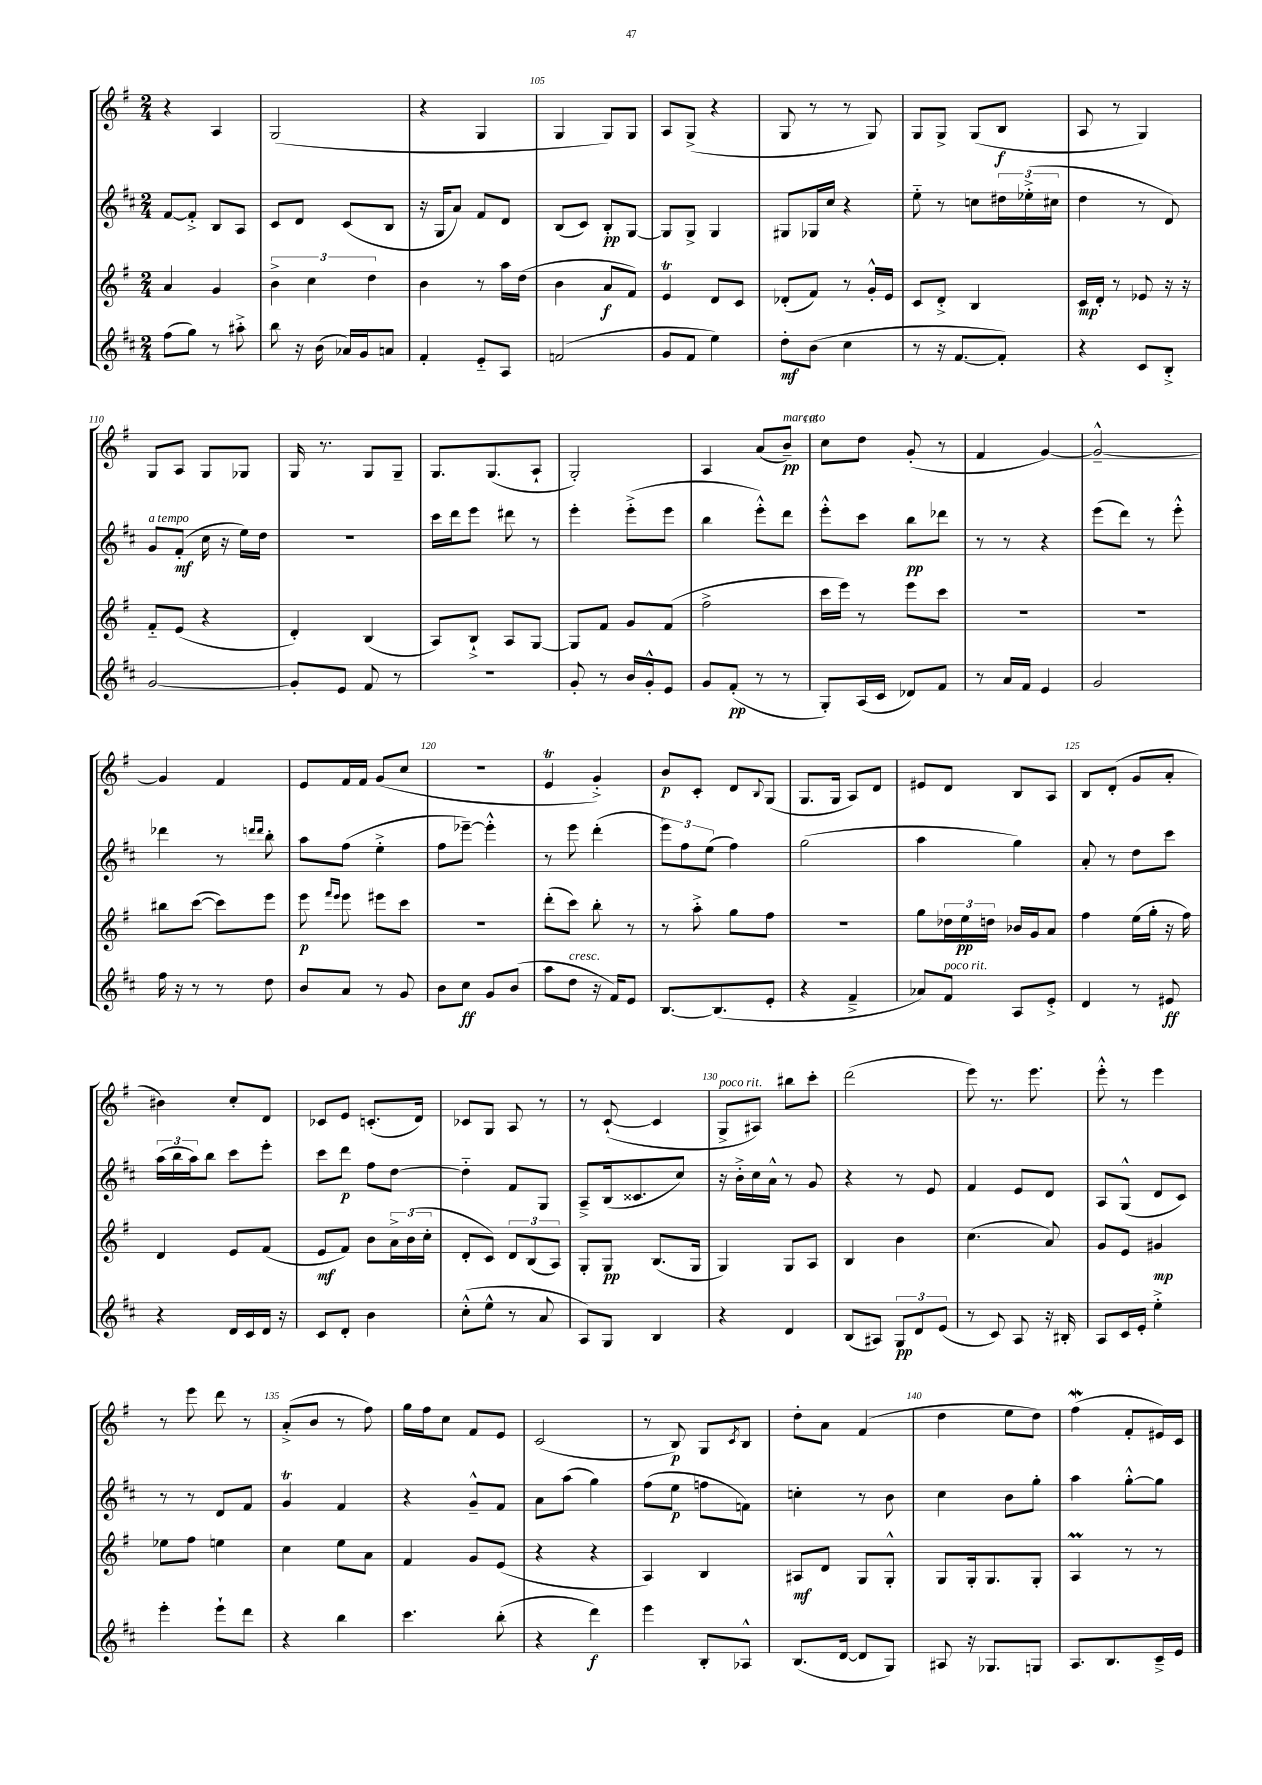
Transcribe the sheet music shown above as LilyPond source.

<<
\new StaffGroup <<
\new Staff = "s0" {
    \clef treble \key g \major \numericTimeSignature \time 2/4
    r4 a4 |
    g2( |
    r4 g4 |
    g4 g8) g8 |
    a8 g8->( r4 |
    g8 r8 r8 g8) |
    g8 g8-> g8( b8\f |
    a8 r8 g4) |
    g8 a8 g8 ges8 |
    g16 r8. g8 g8-- |
    g8. g8.( a8-! |
    g2-.) |
    a4 a'8( b'8--\pp^\markup { \italic "marcato" }) |
    c''8 d''8 g'8-.( r8 |
    fis'4 g'4~) |
    g'2~---^ |
    g'4 fis'4 |
    e'8 fis'16 fis'16 g'8( c''8 |
    r2 |
    e'4\trill g'4-.->) |
    b'8\p c'8-. d'8 \appoggiatura { b8 } g8( |
    g8. g16 a8) d'8 |
    eis'8 d'8 b8 a8 |
    b8 d'8-.( g'8 a'8-. |
    bis'4) c''8-. d'8 |
    ces'8 e'8 c'8.-.( d'16) |
    ces'8 g8 a8 r8 |
    r8 c'8~-!( c'4 |
    g8->^\markup { \italic "poco rit." } ais8) bis''8 c'''8-. |
    d'''2( |
    e'''8) r8. e'''8. |
    e'''8-.-^ r8 e'''4 |
    r8 e'''8 d'''8 r8 |
    a'8-.->( b'8 r8 fis''8) |
    g''16 fis''16 c''8 fis'8 e'8 |
    c'2( |
    r8 b8\p) g8 \acciaccatura { c'8 } b8 |
    d''8-. a'8 fis'4( |
    d''4 e''8 d''8) |
    fis''4\mordent( fis'8-. eis'16) c'16 \bar "|." |
}
\new Staff = "s1" {
    \clef treble \key d \major \numericTimeSignature \time 2/4
    fis'8~ fis'8-.-> b8 a8 |
    cis'8 d'8 cis'8( b8 |
    r16 g16 a'8) fis'8 d'8 |
    b8( cis'8) b8-.\pp g8~ |
    g8 g8-> g4 |
    gis8 ges16 cis''16 r4 |
    e''8-_ r8 c''8 \tuplet 3/2 { dis''16 ees''16-.->( cis''16 } |
    d''4 r8 d'8) |
    g'8^\markup { \italic "a tempo" } fis'8-.\mf( cis''16 r16 e''16) d''16 |
    r2 |
    cis'''16 d'''16 e'''8 dis'''8 r8 |
    e'''4-. e'''8-.->( e'''8 |
    b''4 e'''8-.-^) d'''8 |
    e'''8-.-^ cis'''8 b''8\pp des'''8 |
    r8 r8 r4 |
    e'''8( d'''8) r8 e'''8-.-^ |
    des'''4 r8 \grace { d'''16 d'''16 } b''8-. |
    a''8 fis''8( e''4-.-> |
    fis''8 ees'''8~--) ees'''4-.-^ |
    r8 e'''8 d'''4-.( |
    \tuplet 3/2 { e'''8) fis''8 e''8( } fis''4) |
    g''2( |
    a''4 g''4) |
    a'8-. r8 d''8 cis'''8 |
    \tuplet 3/2 { a''16( b''16 a''16) } b''8 cis'''8 e'''8-. |
    cis'''8 d'''8\p fis''8 d''8~ |
    d''4-_ fis'8 g8 |
    a8---> b16( cisis'8. cis''8) |
    r16 b'16-.-> cis''16 a'16-^ r8 g'8 |
    r4 r8 e'8 |
    fis'4 e'8 d'8 |
    a8 g8-^( d'8 cis'8) |
    r8 r8 d'8 fis'8 |
    g'4\trill fis'4 |
    r4 g'8---^ fis'8 |
    a'8 a''8( g''4) |
    fis''8( e''8\p f''8 f'8) |
    c''4-. r8 b'8 |
    cis''4 b'8 g''8-. |
    a''4 g''8~-.-^ g''8 \bar "|." |
}
\new Staff = "s2" {
    \clef treble \key g \major \numericTimeSignature \time 2/4
    a'4 g'4 |
    \tuplet 3/2 { b'4-> c''4 d''4 } |
    b'4 r8 a''16 d''16( |
    b'4 a'8\f fis'8) |
    e'4\trill d'8 c'8 |
    des'8-.( fis'8) r8 g'16-.-^ e'16 |
    c'8 d'8-.-> b4 |
    c'16\mp d'16-. r8 ees'8 r16 r16 |
    fis'8-_ e'8( r4 |
    d'4-.) b4( |
    a8) b8-!-> a8 g8~ |
    g8 fis'8 g'8 fis'8( |
    fis''2-> |
    c'''16 e'''16) r8 e'''8 c'''8 |
    R2 |
    r2 |
    bis''8 c'''8~( c'''8) e'''8 |
    e'''8\p \grace { fis'''16 e'''16 } e'''8 eis'''8 c'''8 |
    r2 |
    d'''8-.( c'''8) b''8-. r8 |
    r8 a''8-.-> g''8 fis''8 |
    R2 |
    g''8 \tuplet 3/2 { des''16 e''16\pp d''16 } bes'16 g'16 a'8 |
    fis''4 e''16( g''16-. r16 fis''16) |
    d'4 e'8 fis'8( |
    e'8\mf fis'8) b'8 \tuplet 3/2 { a'16-> b'16( c''16-. } |
    d'8-. c'8) \tuplet 3/2 { d'8 b8( a8) } |
    g8-. g8\pp b8.( g16 |
    g4) g8 a8 |
    b4 b'4 |
    c''4.( a'8) |
    g'8 e'8 gis'4\mp |
    ees''8 fis''8 e''4 |
    c''4 e''8 a'8 |
    fis'4 g'8 e'8( |
    r4 r4 |
    a4) b4 |
    ais8\mf d'8 g8 g8-.-^ |
    g8 g16-. g8. g8-. |
    a4\prall r8 r8 \bar "|." |
}
\new Staff = "s3" {
    \clef treble \key d \major \numericTimeSignature \time 2/4
    fis''8( g''8) r8 ais''8-.-> |
    b''8 r16 b'16( aes'16) g'16 a'8 |
    fis'4-. e'8-_ a8 |
    f'2( |
    g'8 fis'8 e''4) |
    d''8-.\mf b'8( cis''4 |
    r8 r16 fis'8.~ fis'8-.) |
    r4 cis'8 b8-.-> |
    g'2~ |
    g'8-. e'8 fis'8 r8 |
    R2 |
    g'8-. r8 b'16 g'16-.-^ e'8 |
    g'8 fis'8-.\pp( r8 r8 |
    g8-.) a16( cis'16 des'8) fis'8 |
    r8 a'16 fis'16 e'4 |
    g'2 |
    fis''16 r16 r8 r8 d''8 |
    b'8 a'8 r8 g'8 |
    b'8 cis''8\ff g'8 b'8( |
    a''8 d''8^\markup { \italic "cresc." } r16 fis'16) e'8 |
    b8.~ b8.( e'8-. |
    r4 fis'4---> |
    aes'8) fis'8^\markup { \italic "poco rit." } a8 e'8-.-> |
    d'4 r8 eis'8\ff |
    r4 d'16 cis'16 d'16 r16 |
    cis'8 d'8-. b'4 |
    cis''8-.-^( e''8-^ r8 a'8 |
    a8) g8 b4 |
    r4 d'4 |
    b8( ais8) \tuplet 3/2 { g8\pp d'8 e'8( } |
    r8 cis'8) a8 r16 bis16-. |
    a8 cis'16 e'16-. e''4-.-> |
    e'''4-. e'''8-! d'''8 |
    r4 b''4 |
    cis'''4. b''8-.( |
    r4 d'''4\f) |
    e'''4 b8-. aes8-^ |
    b8.( d'16~ d'8 g8) |
    ais8 r16 ges8. g8 |
    a8. b8. cis'16---> e'16 \bar "|." |
}
>>
>>
\layout { \context { \Score currentBarNumber = #102 \override BarNumber.break-visibility = ##(#f #t #t) barNumberVisibility = #(every-nth-bar-number-visible 5) } }
